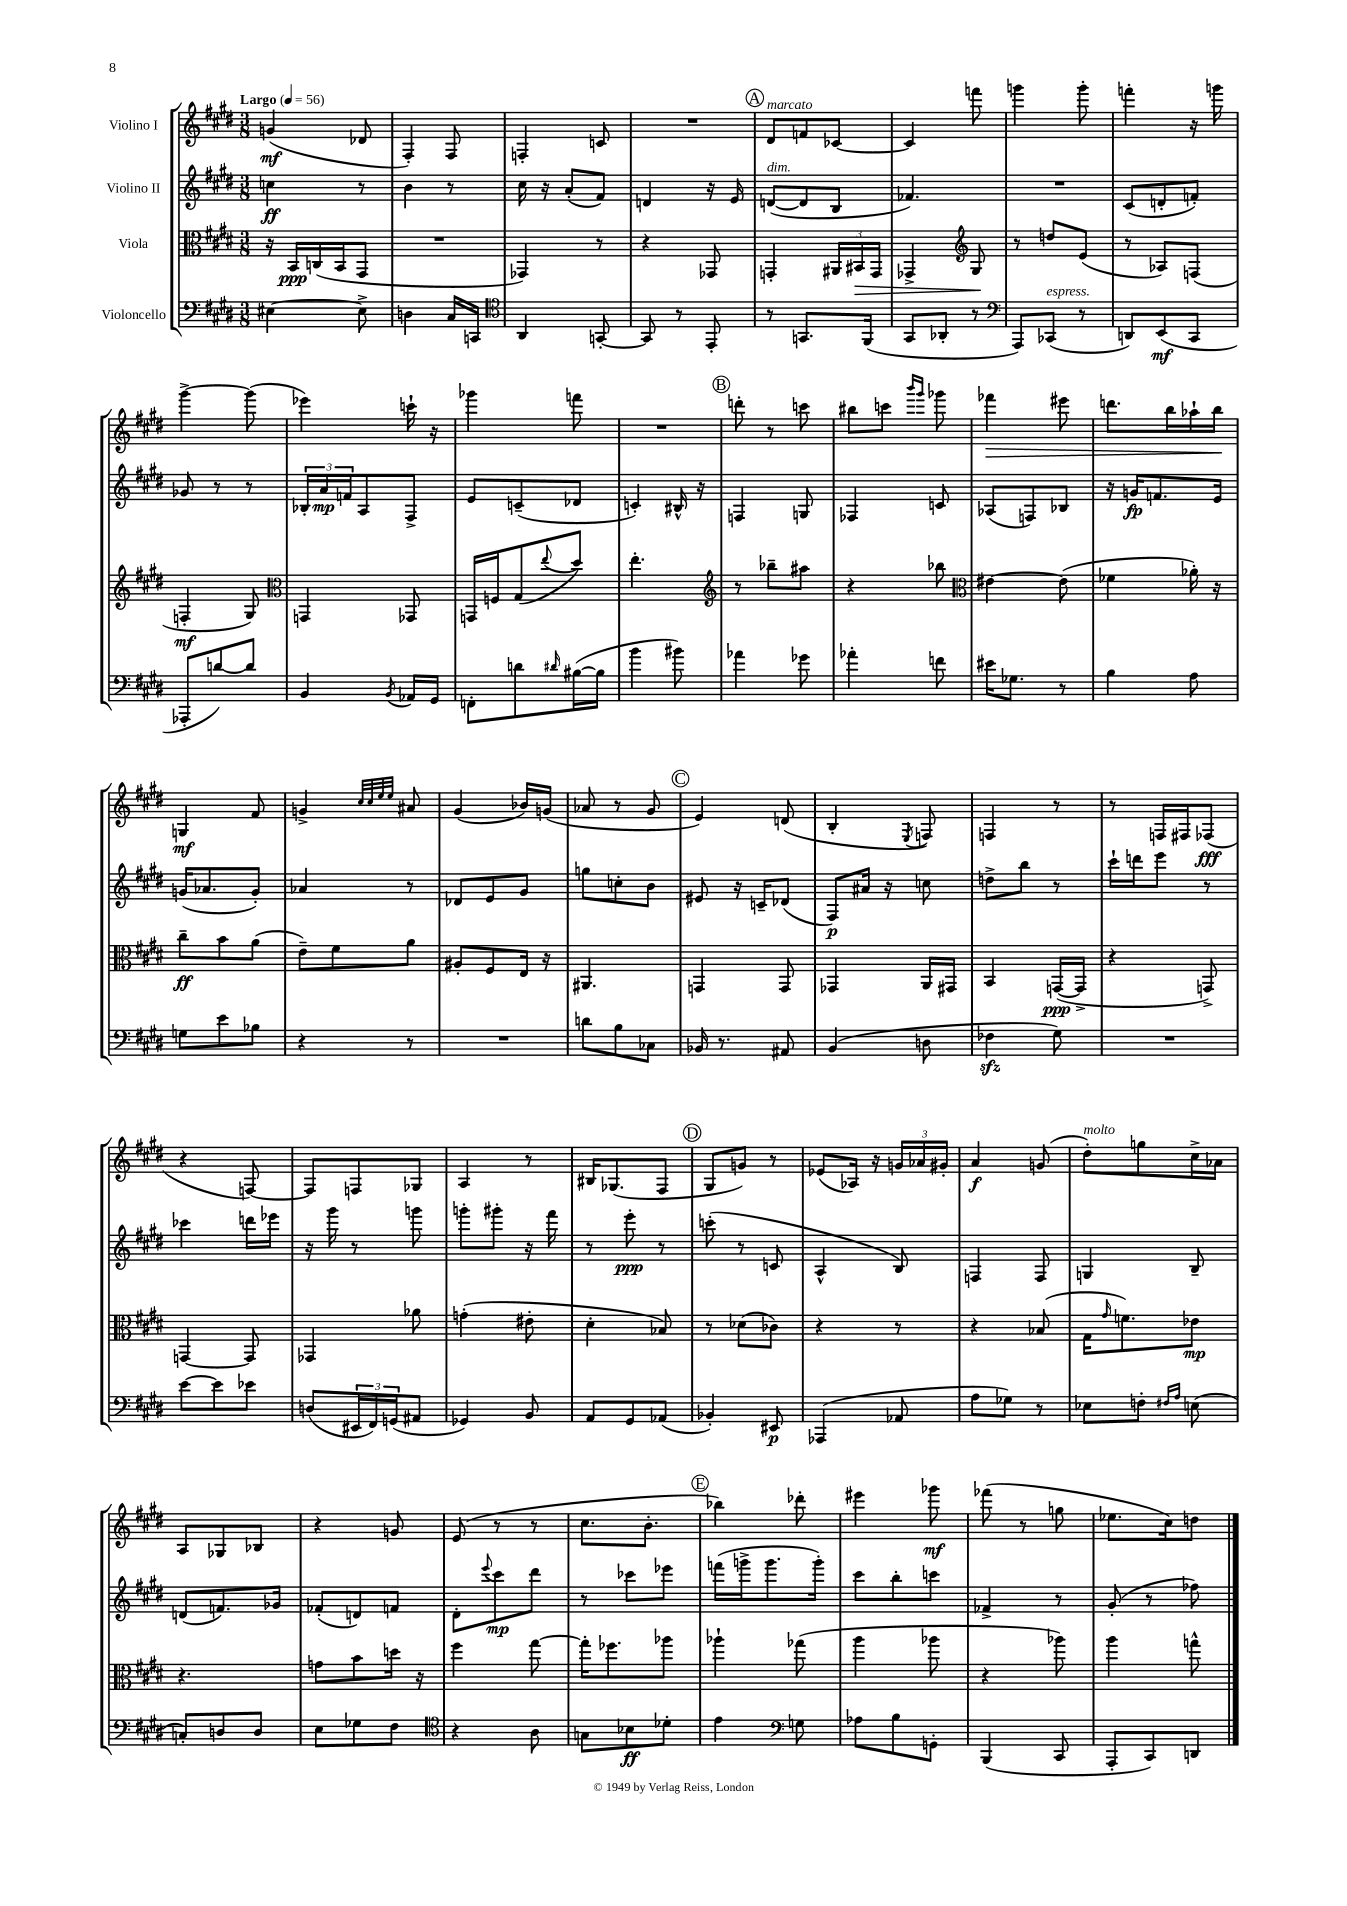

**kern	**kern	**kern	**kern
*staff4	*staff3	*staff2	*staff1
*clefF4	*clefC3	*clefG2	*clefG2
*k[f#c#g#d#]	*k[f#c#g#d#]	*k[f#c#g#d#]	*k[f#c#g#d#]
*M3/8	*M3/8	*M3/8	*M3/8
*MM56	*MM56	*MM56	*MM56
[4E#	16r	4cc	(4g
.	16BB	.	.
.	(16C	.	.
.	16BB	.	.
8E#^]	8GG#	8r	8d-
=	=	=	=
4D	4.r	4b	4F#')
16C#	.	8r	8F#
16CC	.	.	.
=	=	=	=
*clefC4	*	*	*
4AA	4GG-)	16cc#	4F'
.	.	16r	.
.	.	(8a'	.
[8GG'	8r	8f#)	8c
=	=	=	=
8GG]	4r	4d	4.r
8r	.	.	.
8EE'	8GG-	16r	.
.	.	16e	.
=	=	=	=
8r	4GG'	([8d	8d#
8.GG	.	8d]	8f
.	24AA#	8B	[8c-
.	24BB#	.	.
(16FF#	.	.	.
.	24GG	.	.
=	=	=	=
8GG#	4GG-^	4.f-)	4c-]
8AA-'	.	.	.
*	*clefG2	*	*
8r	8G#	.	8fff
=	=	=	=
*clefF4	*	*	*
8AAA)	8r	4.r	4ggg
(8CC-	8dd	.	.
8r	(8e	.	8ggg'
=	=	=	=
8DD)	8r	(8c#	4fff'
(8EE	8A-)	8d'	.
8CC#	(8F	8f')	16r
.	.	.	16ggg
=	=	=	=
8AAA-'	4F'	8g-	[4ggg#^
[8d)	.	8r	.
8d]	8G#)	8r	(8ggg#]
=	=	=	=
*	*clefC3	*	*
4BB	4GG	24B-'	4eee-)
.	.	24a	.
.	.	24f	.
.	.	8A	.
8qBB	.	.	.
16AA-	8GG-	8F#^	16ccc`
16GG#	.	.	16r
=	=	=	=
8FF'	16GG	8e	4ggg-
.	16F	.	.
8d	(8G#	(8c~	.
16qqd#	8qqee	.	.
([16B#	8dd#)	8d-	8fff
16B#]	.	.	.
=	=	=	=
4b	4.ee'	4c')	4.r
8b#)	.	16B#^^	.
.	.	16r	.
=	=	=	=
*	*clefG2	*	*
4a-	8r	4F	8ddd'
.	8bb-~	.	8r
8g-	8aa#	8G	8ccc
=	=	=	=
4a-'	4r	4F-	8bb#
.	.	.	8ccc
.	.	.	16qqbbb
.	.	.	16qqggg#
8f	8bb-	8c	8ggg-
=	=	=	=
*	*clefC3	*	*
16e#	[4e#	(8A-	4fff-
8.G-	.	.	.
.	.	8F)	.
8r	(8e#]	8B-	8eee#
=	=	=	=
4B	4f-	16r	8.ddd
.	.	16g	.
.	.	8.f	.
.	.	.	16bb
8A	16a-')	.	16aa-`
.	16r	16e	16bb
=	=	=	=
8G	8cc#~	(16g	4G
.	.	8.a-	.
8e	8b	.	.
8B-	(8a	8g')	8f#
=	=	=	=
4r	8e~)	4a-	4g^
.	8f#	.	.
.	.	.	32qqcc#
.	.	.	32qqcc#
.	.	.	32qqee
.	.	.	32qqee
8r	8a	8r	8a#
=	=	=	=
4.r	8A#'	8d-	(4g#
.	8F#	8e	.
.	16E	8g#	16b-)
.	16r	.	(16g
=	=	=	=
8d	4.AA#	8gg	8a-
8B	.	8cc'	8r
8C-	.	8b	8g#
=	=	=	=
16BB-	4GG	8e#	4e)
8.r	.	.	.
.	.	16r	.
.	.	16c~	.
8AA#	8GG	(8d-	(8d
=	=	=	=
(4BB	4GG-	8F#)	4B'
.	.	16a#	.
.	.	16r	.
.	.	.	8qE
8D	16AA	8cc	8F)
.	16GG#	.	.
=	=	=	=
4F-	4BB	8dd^	4F
.	.	8bb	.
8G#)	([16GG	8r	8r
.	16GG^]	.	.
=	=	=	=
4.r	4r	16ccc#`	8r
.	.	16ddd	.
.	.	8eee	16F
.	.	.	16F#
.	8GG^)	8r	(8F-
=	=	=	=
[8e	[4GG	4ccc-	4r
8e]	.	.	.
8e-	8GG]	16ddd	[8F)
.	.	16eee-	.
=	=	=	=
(8D	4GG-	16r	8F]
.	.	16ggg#	.
24EE#	.	8r	8F
24FF#)	.	.	.
(24GG	.	.	.
8AA#	8a-	8ggg	8G-
=	=	=	=
4GG-)	(4g'	8ggg'	4A
.	.	8ggg#'	.
8BB	8e#'	16r	8r
.	.	16fff#	.
=	=	=	=
8AA	4d#'	8r	16B#
.	.	.	(8.G-
8GG#	.	8eee'	.
(8AA-	8B-)	8r	8F#
=	=	=	=
4BB-')	8r	(8ccc'	8G#
.	(8d-	8r	8g)
8EE#	8c-)	8c	8r
=	=	=	=
(4AAA-	4r	4A^^	(8e-
.	.	.	16A-)
.	.	.	16r
8AA-	8r	8B)	24g
.	.	.	24a-
.	.	.	24g#'
=	=	=	=
8A	4r	4F	4a
8G-)	.	.	.
8r	(8B-	8F	(8g
=	=	=	=
8E-	16G#	4G	8dd#')
.	16qqg#	.	.
.	8.f)	.	.
8F'	.	.	8gg
16qqF#	.	.	.
16qqA	.	.	.
(8E	8e-	8B~	16cc#^
.	.	.	16a-
=	=	=	=
8C')	4.r	(8d	8A
8D	.	8.f)	8G-
8D	.	.	8B-
.	.	16g-	.
=	=	=	=
8E	8g	(8f-'	4r
8G-	8b	8d)	.
8F#	16dd	8f	8g
.	16r	.	.
=	=	=	=
*clefC4	*	*	*
4r	4ff#	8d#'	(8e
.	.	8qqeee	.
.	.	8ccc#	8r
8A	[8gg#	8ddd#	8r
=	=	=	=
8G	16gg#']	8r	8.cc#
.	8.ff-	.	.
8B-	.	8ccc-	.
.	.	.	8.b'
8d-'	8aa-	8eee-	.
=	=	=	=
4e	4aa-`	(16fff	4bb-)
.	.	16ggg^	.
.	.	8.ggg	.
*clefF4	*	*	*
8G	(8gg-	.	8ddd-'
.	.	16ggg')	.
=	=	=	=
8A-	4aa	8ccc#	4eee#
8B	.	8bb'	.
8GG'	8aa-	8ccc	8ggg-
=	=	=	=
(4BBB	4r	4f-^	(8fff-
.	.	.	8r
8CC#	8aa-)	8r	8gg
=	=	=	=
8AAA'	4aa	(8g#'	8.ee-
8CC#)	.	8r	.
.	.	.	16cc#)
8DD	8gg^^	8ff-)	8dd
==	==	==	==
*-	*-	*-	*-
